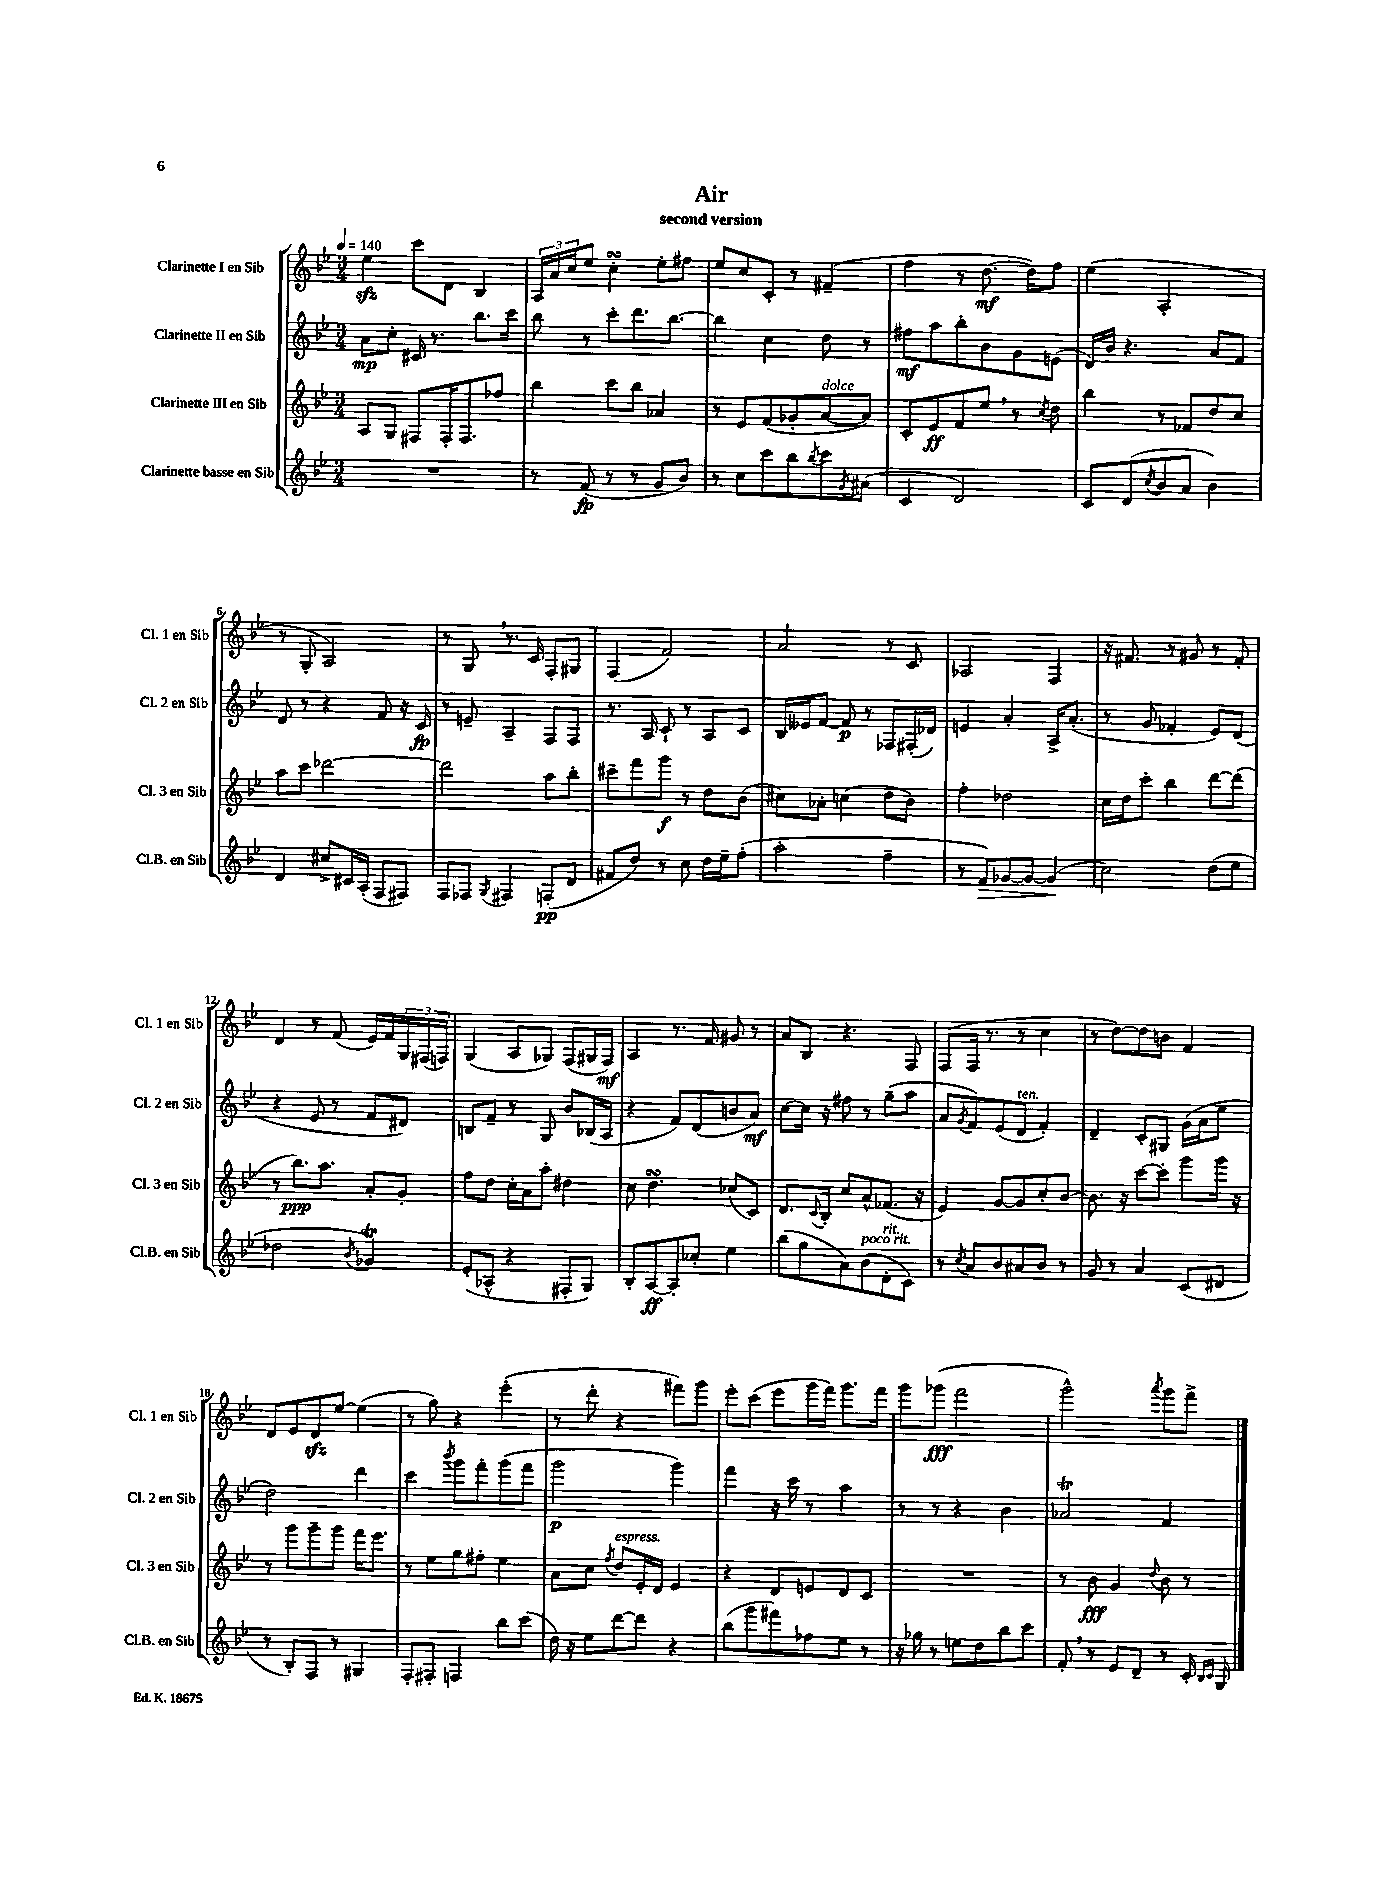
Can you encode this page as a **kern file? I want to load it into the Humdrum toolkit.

**kern	**kern	**kern	**kern
*staff4	*staff3	*staff2	*staff1
*clefG2	*clefG2	*clefG2	*clefG2
*k[b-e-]	*k[b-e-]	*k[b-e-]	*k[b-e-]
*M3/4	*M3/4	*M3/4	*M3/4
*MM140	*MM140	*MM140	*MM140
2.r	8A	8a	4ee-
.	8G	8cc'	.
.	8F#	16c#	8ccc
.	.	8.r	.
.	16F#'	.	8d
.	8.F#	.	.
.	.	8.bb-	4B-
.	8ff-	.	.
.	.	16ccc	.
=	=	=	=
8r	4bb-	8bb-	24A
.	.	.	24a
.	.	.	24cc
(8f	.	8r	8ee-
8r	8ccc	8ccc'	4cc'
8r	8bb-	8.ddd	.
8g	4a-	.	8ee-'
.	.	[8.bb-	.
8b-)	.	.	8ff#
=	=	=	=
8r	8r	4bb-]	8ee-
8cc	8e-	.	8cc
8ccc	(8f	4cc	8c'
8bb-	8g-'	.	8r
8qbb-	.	.	.
8ccc	[8a	8dd	(4f#~
8qg	.	.	.
(8a#	8a])	8r	.
=	=	=	=
4c	8c'	8ff#	4ff
.	8e-	8aa	.
2d)	8f	8bb-'	8r
.	8ee-	8b-	[8.dd
.	8r	8g	.
.	.	.	16dd])
.	8qcc	.	.
.	8dd	(8e	8ff
=	=	=	=
8c	4bb-	16d)	(4ee-
.	.	16b-	.
(8d	.	4.r	.
8qcc	.	.	.
8b-	8r	.	2A'
8a	8f-	.	.
4b-)	8dd	8a	.
.	8cc	8f	.
=	=	=	=
4d	8aa	8d	8r
.	8ccc	8r	8G'
8cc#^	[2ddd-	4r	2A)
16c#	.	.	.
(16A'	.	.	.
8F	.	8f	.
8F#)	.	16r	.
.	.	16c	.
=	=	=	=
8F	2ddd-]	8r	8r
8F-	.	8e~	8G
8qG	.	.	.
4F#	.	4A~	8.r
.	.	.	16c
(8F'	8aa	8F	8F'
8d	8bb-'	8F	8G#
=	=	=	=
8f#	8ccc#~	8.r	(4F
8dd)	8fff	.	.
.	.	16A	.
8r	8ggg	8c`	2f)
8cc	8r	8r	.
16dd	8dd	8A	.
16ee-~	.	.	.
(8ff'	(8b-	8c	.
=	=	=	=
2aa'	8cc#)	16B-	2a
.	.	16e--	.
.	8a-'	[8f	.
.	(4cc	8f]	.
.	.	8r	.
4ff~	8dd	8F-	8r
.	8b-)	(16F#'	8c
.	.	16d-)	.
=	=	=	=
8r	4ff'	4e	2A-
8f)	.	.	.
[8g-	2dd-	4a'	.
8g-_	.	.	.
(4g-]	.	16A^	4F
.	.	(8.a'	.
=	=	=	=
2cc)	16cc	8r	16r
.	16dd	.	8.f#
.	8ccc'	8g	.
.	4bb-	4f-'	8r
.	.	.	8g#
(8dd	[8ddd	8e-)	8r
8ee-	(8ddd]	(8d	8f#'
=	=	=	=
2dd-	8r	4r	4d
.	8.bb-)	.	.
.	.	8e-	8r
.	8.aa	.	.
.	.	8r	(8f
8qb-	.	.	.
4g-)	8a'	8f	16e-)
.	.	.	16f
.	8g'	8d#)	24G
.	.	.	(24F#
.	.	.	24F)
=	=	=	=
(8e-'	8ff	8B	(4G
8A-^^	8dd	8f~	.
4r	16cc'	8r	8A
.	16a	.	.
.	8aa'	8G	8G-)
8F#'	4dd#	8b-	(8F
8G)	.	(16B-	16G#
.	.	16A	16F)
=	=	=	=
8B-'	8cc	4r	4A
[8A	4.dd	.	.
8A']	.	8f)	8.r
8cc-'	.	(8d	.
.	.	.	16f
4ee-	(8cc-	8b	8g#
.	8c)	8a)	8r
=	=	=	=
(8bb-	8.d	[8cc	8a
8gg	.	16cc]	8B-
.	8qqc	.	.
.	16B-'	16r	.
8a)	8cc	8ff#	4.r
(8b-	8a^^	8r	.
8d'	(8.f-	(8gg~	.
8c)	.	8aa	8F
.	16r	.	.
=	=	=	=
8r	4e-)	8a	(8F
8qcc	.	8qg	.
8a	.	8f)	16F
.	.	.	8.r
8b-	[8g	(8e-	.
8a#	8g]	8d	8r
8b-	8cc'	4f')	4cc
8r	[8b-	.	.
=	=	=	=
8g	8.b-]	4d~	8r
8r	.	.	[8dd)
.	16r	.	.
4a	[8ccc	8c'	8dd]
.	8ccc']	8G#	8b
(8c	8ggg	(16g	4f
.	.	16a	.
8d#	16ggg	8ee-	.
.	16r	.	.
=	=	=	=
8r	8r	2dd)	8d
8B-')	8ggg	.	8e-
8F	8ggg~	.	8d
8r	8ggg	.	[8ee-
4G#	16fff	4ddd	(4ee-]
.	8.eee-	.	.
=	=	=	=
8F'	8r	4ccc	8r
8F#'	8ee-	.	8gg)
.	.	8qbbb-	.
4F	8gg	8ggg	4r
.	8ff#'	8fff'	.
8bb-	4ee-	(8ggg	(4eee-'
(8ccc	.	8fff	.
=	=	=	=
16dd)	8a	2ggg	8r
16r	.	.	.
8ee-	8cc	.	8ddd'
.	8qff	.	.
[8ddd	8dd	.	4r
8ddd]	16e-'	.	.
.	16d	.	.
4r	4e-	4ggg)	8fff#)
.	.	.	8ggg
=	=	=	=
(8bb-	4r	4fff	8eee-'
8ggg	.	.	(8ccc
8fff#)	8d	16r	8eee-
.	.	16ccc	.
8ff-	8e	8r	16ggg
.	.	.	16fff)
8ee-	8d	4aa	8.ggg
8r	8c	.	.
.	.	.	16fff
=	=	=	=
16r	2.r	8r	8ggg
16gg-	.	.	.
8r	.	8r	(8ggg-
8ee	.	4r	2fff
8dd	.	.	.
8bb-	.	4b-	.
8ccc	.	.	.
=	=	=	=
8f'	8r	2a-	2ggg^^)
8r	8b-	.	.
8e-	4g	.	.
8d~	.	.	.
.	8qqdd	.	8qaaa
8r	8b-	4f	8ggg
16c'	8r	.	8fff^
16qqB-	.	.	.
16qqc	.	.	.
16G	.	.	.
==	==	==	==
*-	*-	*-	*-
